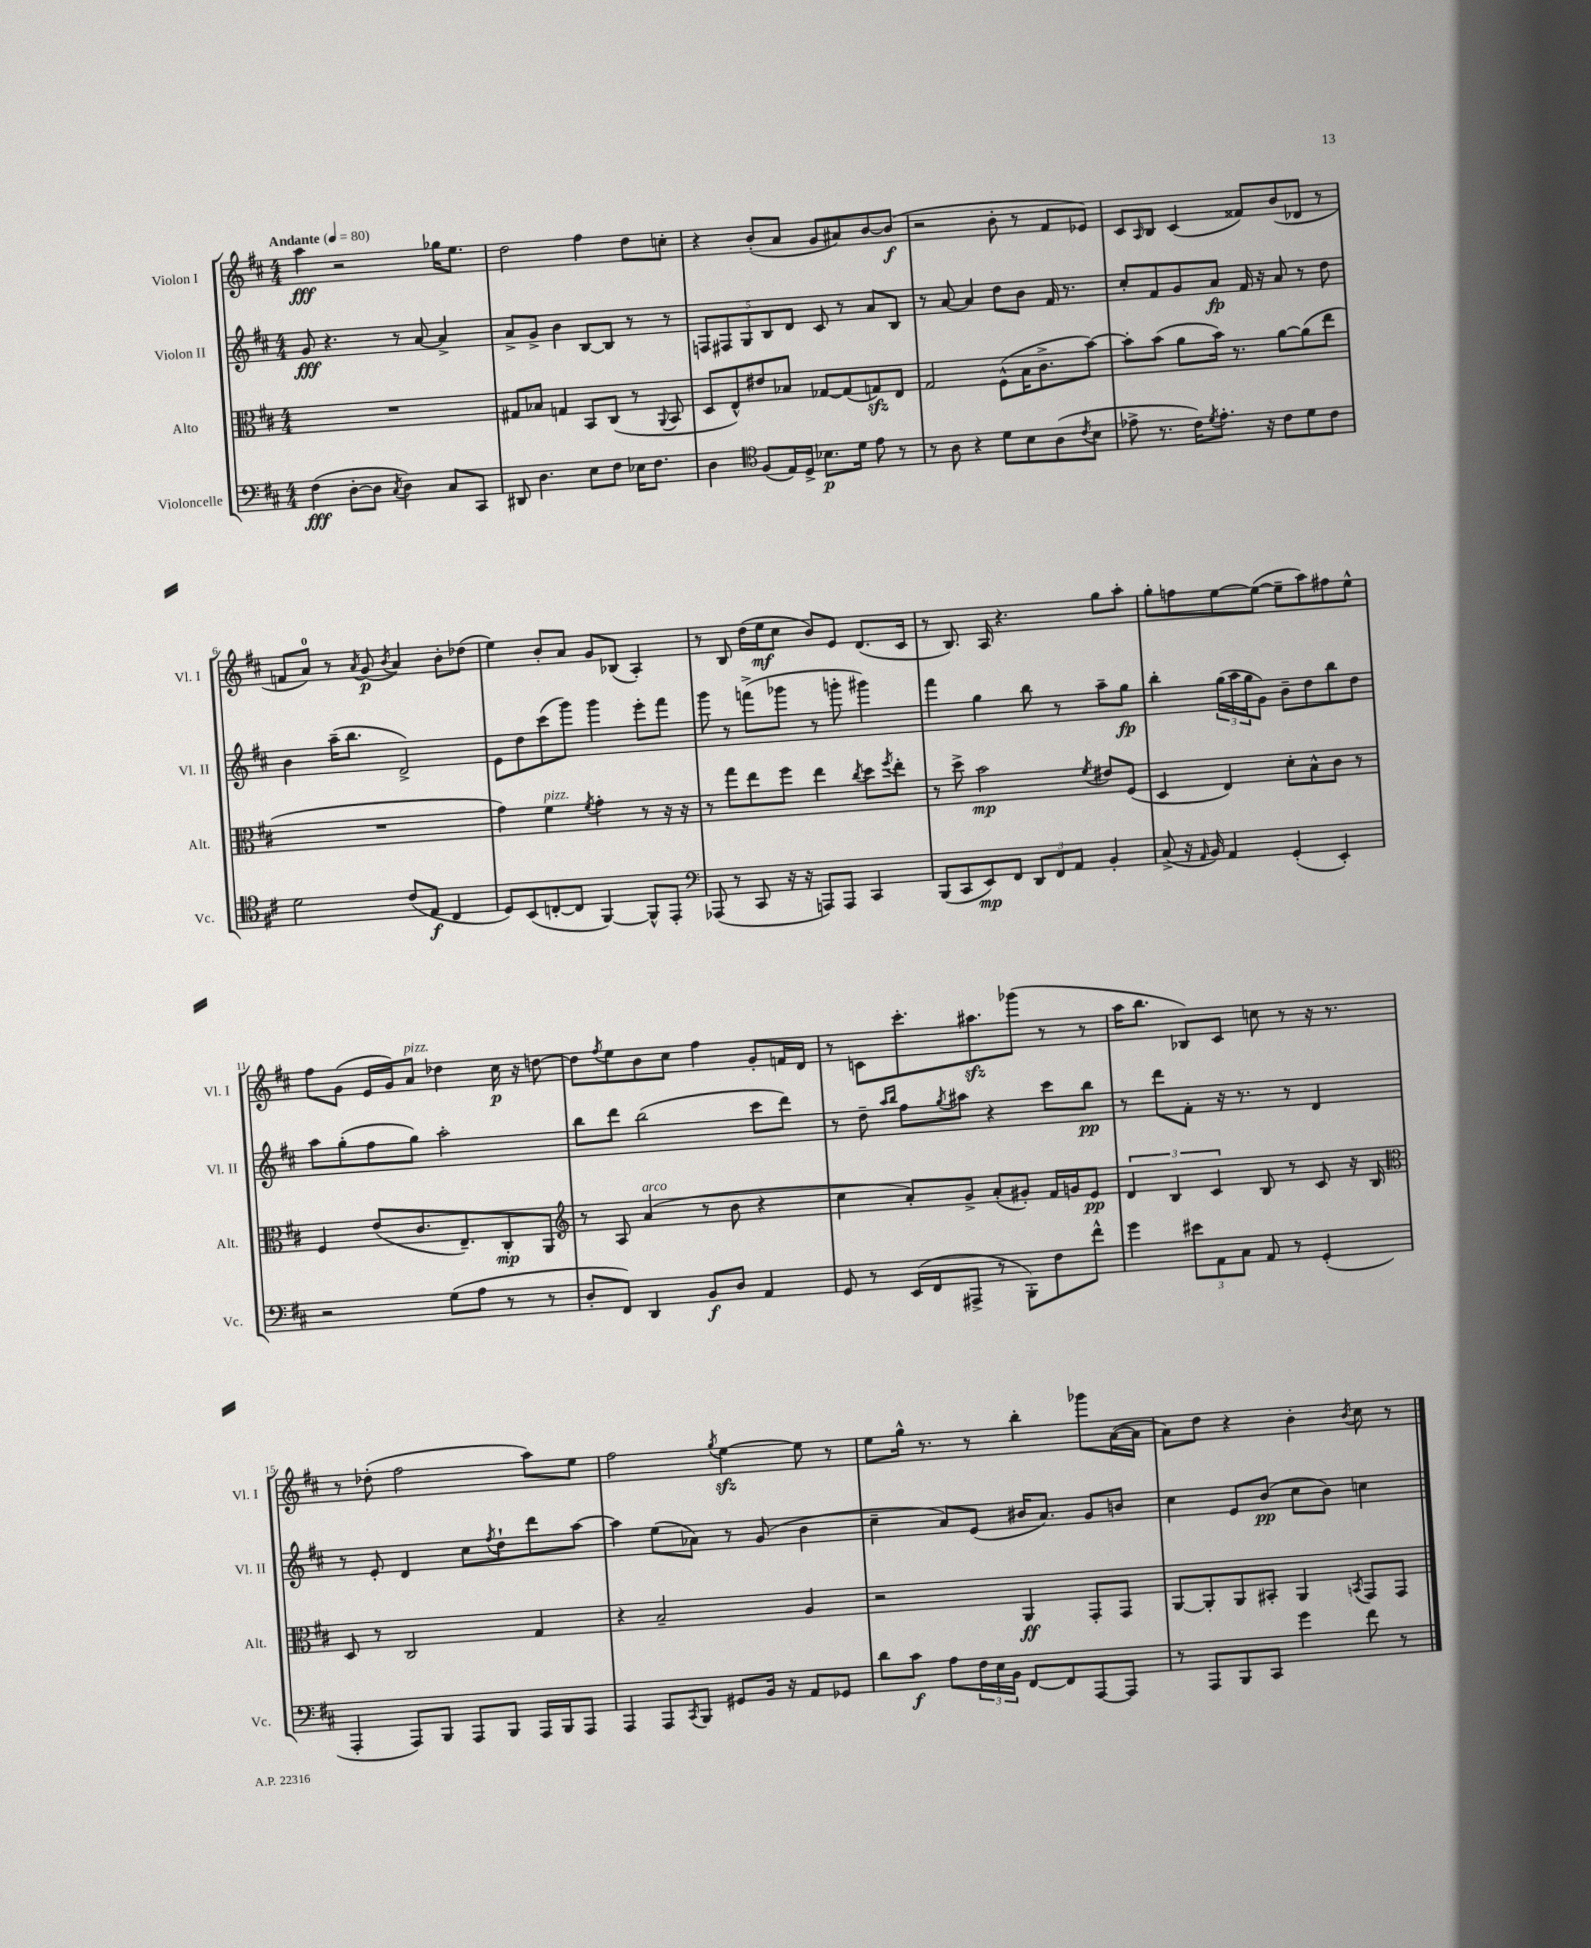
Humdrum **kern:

**kern	**kern	**kern	**kern
*staff4	*staff3	*staff2	*staff1
*clefF4	*clefC3	*clefG2	*clefG2
*k[f#c#]	*k[f#c#]	*k[f#c#]	*k[f#c#]
*M4/4	*M4/4	*M4/4	*M4/4
*MM80	*MM80	*MM80	*MM80
(4F#	1r	8g	4aa
.	.	4.r	.
[8D'	.	.	2r
8D]	.	.	.
8qC#	.	.	.
4D)	.	8r	.
.	.	[8a	.
8C#	.	4a^]	16gg-
.	.	.	8.ee
8CC#	.	.	.
=	=	=	=
8DD#	8G#	8a^	2dd
4.D	8B-	8g^	.
.	4G	4b	.
8E	8BB	[8B	4ff#
8F#	(8C#	8B]	.
16E-	8r	8r	8dd
8.F#	.	.	.
.	8qqAA	.	.
.	8BB	8r	8cc'
=	=	=	=
4D	8D	10F	4r
.	.	10F#	.
.	8E^^)	.	.
.	.	10G	.
*clefC4	*	*	*
(8F#	8e#	.	(8b'
.	.	10B	.
16E)	8B-	.	8a
.	.	10d	.
16D^	.	.	.
8.B-	[8G-	8c#	8g
.	(8G-]	8r	8a#)
16d	.	.	.
8e	8G)	8a	[8b
8r	8E	8B	(8b]
=	=	=	=
8r	2G	8r	2r
8A	.	[8a	.
4r	.	4a]	.
8d	(8F#^^	8dd	8b'
8B	16B	8b	8r
.	8.c#^	.	.
(8A	.	16f#	8f#
.	.	8.r	.
8qc#	.	.	.
8B	[8b)	.	8e-)
=	=	=	=
8e-^	8b']	8cc#'	8c#
.	.	.	16qqA
8.r	(8b	8f#	8B
.	8a	8g	(4c#
16c#)	.	.	.
8qd	.	.	.
8.e-'	16b)	8a	.
.	8.r	.	.
.	.	16f#	8f##)
16r	.	16r	.
8c#	[8a	8a	(8b
8d	(8a]	8r	8d-
8c#	8ee	8dd	8r
=	=	=	=
2d	1r	4b	8f
.	.	.	8a)
.	.	(16aa~	8r
.	.	8.bb	.
.	.	.	8qa
.	.	.	(8g
.	.	.	8qb
(8c#	.	2d^)	4a)
8E	.	.	.
4C#	.	.	8b'
.	.	.	(8dd-
=	=	=	=
8D)	4g)	8e	4ee)
(8BB	.	8dd	.
[8C'	4f#	(8ccc#	8b'
8C]	.	8ggg)	8a
.	8qf#	.	.
[4FF#)	4g'	4ggg	8g
.	.	.	(8B-
8FF#^^]	8r	8eee'	4A')
8EE'	16r	8fff#	.
.	16r	.	.
=	=	=	=
*clefF4	*	*	*
(8AAA-	8r	8ggg	8r
8r	8gg	8r	8B
8CC#	8ee	(8fff^	(16dd
.	.	.	16ee
16r	8ff#	8ggg-	8cc#
16r	.	.	.
8AAA)	4ee	8r	8b)
8AAA	.	8ggg'	8e
.	8qcc#	.	.
4CC#	8dd	4ggg#)	(8.d
.	8qff#	.	.
.	8ee'	.	.
.	.	.	16c#
=	=	=	=
(8BBB	8r	4fff#	8r
8CC#	8dd^	.	8.B)
8EE)	2b	4gg	.
.	.	.	16A
8FF#	.	.	4.r
12DD	.	8bb	.
12FF#	.	.	.
.	.	8r	.
12AA	.	.	.
.	8qf#	.	.
4BB'	8e#	8aa~	8gg
.	(8F#	8gg	8aa'
=	=	=	=
(8C#^	4D	4bb'	8gg'
16r	.	.	8ff
16qqAA	.	.	.
16BB)	.	.	.
4AA	4E)	(24gg	[8ee
.	.	24aa	.
.	.	24gg	.
.	.	8g)	(8ee_
(4GG'	8d'	8b~	8ee~]
.	8B^^	8dd	8aa)
4EE')	8c#	8bb	8ff#
.	8r	8dd	8ee^^
=	=	=	=
2r	4F#	8aa	8ff#
.	.	(8gg'	(8g
.	(8e	8ff#	16e
.	.	.	16g)
.	8.c#	8gg)	8a
(8G	.	2aa'	4dd-
.	8.E~)	.	.
8A	.	.	.
8r	8C#'	.	16cc#
.	.	.	16r
8r	8AA	.	[8dd
=	=	=	=
*	*clefG2	*	*
8D'	8r	8bb	8dd]
.	.	.	8qff#
8FF#)	8A	8ddd	8ee
4DD	(4a	(2bb	8b
.	.	.	8cc#
8BB	8r	.	4ff#
8D	8b	.	.
4AA	4r	8ccc#	8g'
.	.	8ddd)	16f
.	.	.	16d
=	=	=	=
8GG	4cc#	8r	8r
8r	.	8dd~	8c
.	.	16qqaa	.
.	.	16qqbb	.
(16EE	8a')	8ff#	8.ccc#'
16FF#	.	.	.
.	.	8qgg	.
8AAA#^	8g^	8aa#	.
.	.	.	8.aa#
8r	(8a'	4r	.
8BBB')	8g#')	.	(8ggg-
8F#	16f#	8ccc#	8r
.	16g	.	.
8f#^^	8e	8bb	8r
=	=	=	=
4g	6d	8r	16aa
.	.	.	8.bb
.	.	8ddd	.
.	6B	.	.
12e#	.	8f#'	8B-)
12AA	6c#	.	.
.	.	16r	8c#
12C#	.	.	.
.	.	8.r	.
8AA	8B	.	8cc
8r	8r	8r	8r
(4GG'	8c#	4d	16r
.	.	.	8.r
.	16r	.	.
.	16B	.	.
=	=	=	=
*	*clefC3	*	*
4AAA'	8D	8r	8r
.	8r	8e'	(8dd-'
8AAA)	2C#	4d	2ff#
8BBB	.	.	.
8AAA	.	8cc#	.
.	.	8qff#	.
8BBB	.	8dd`	.
16AAA	4G	8ddd	8aa)
16BBB	.	.	.
8AAA	.	[8aa	8ee
=	=	=	=
4AAA	4r	4aa]	2ff#
8AAA	2B~	(8ee	.
8qCC#	.	.	.
8BBB	.	8a-)	.
.	.	.	8qgg
8GG#	.	8r	[4ee
16BB	.	(8g	.
16r	.	.	.
8AA	4A	4b	8ee]
8GG-	.	.	8r
=	=	=	=
8d	2r	4cc#~	8ee
8c#	.	.	16gg^^
.	.	.	8.r
8A	.	8a)	.
24F#	.	(8e	8r
24E	.	.	.
24BB	.	.	.
[8FF#	4AA	16b#	4bb'
.	.	8.a)	.
8FF#]	.	.	.
[8AAA	8GG'	8g	8ggg-
8AAA]	8GG	8b	([16a
.	.	.	16a]
=	=	=	=
8r	[8AA	4cc#	8a)
8AAA	8AA']	.	8dd
8BBB	8AA	8e	4r
8CC#	8BB#'	(8b	.
4g	4AA	8cc#	4b'
.	.	8b)	.
.	8qBB	.	8qb
8f#	8GG	4cc	8cc#
8r	8GG	.	8r
==	==	==	==
*-	*-	*-	*-
